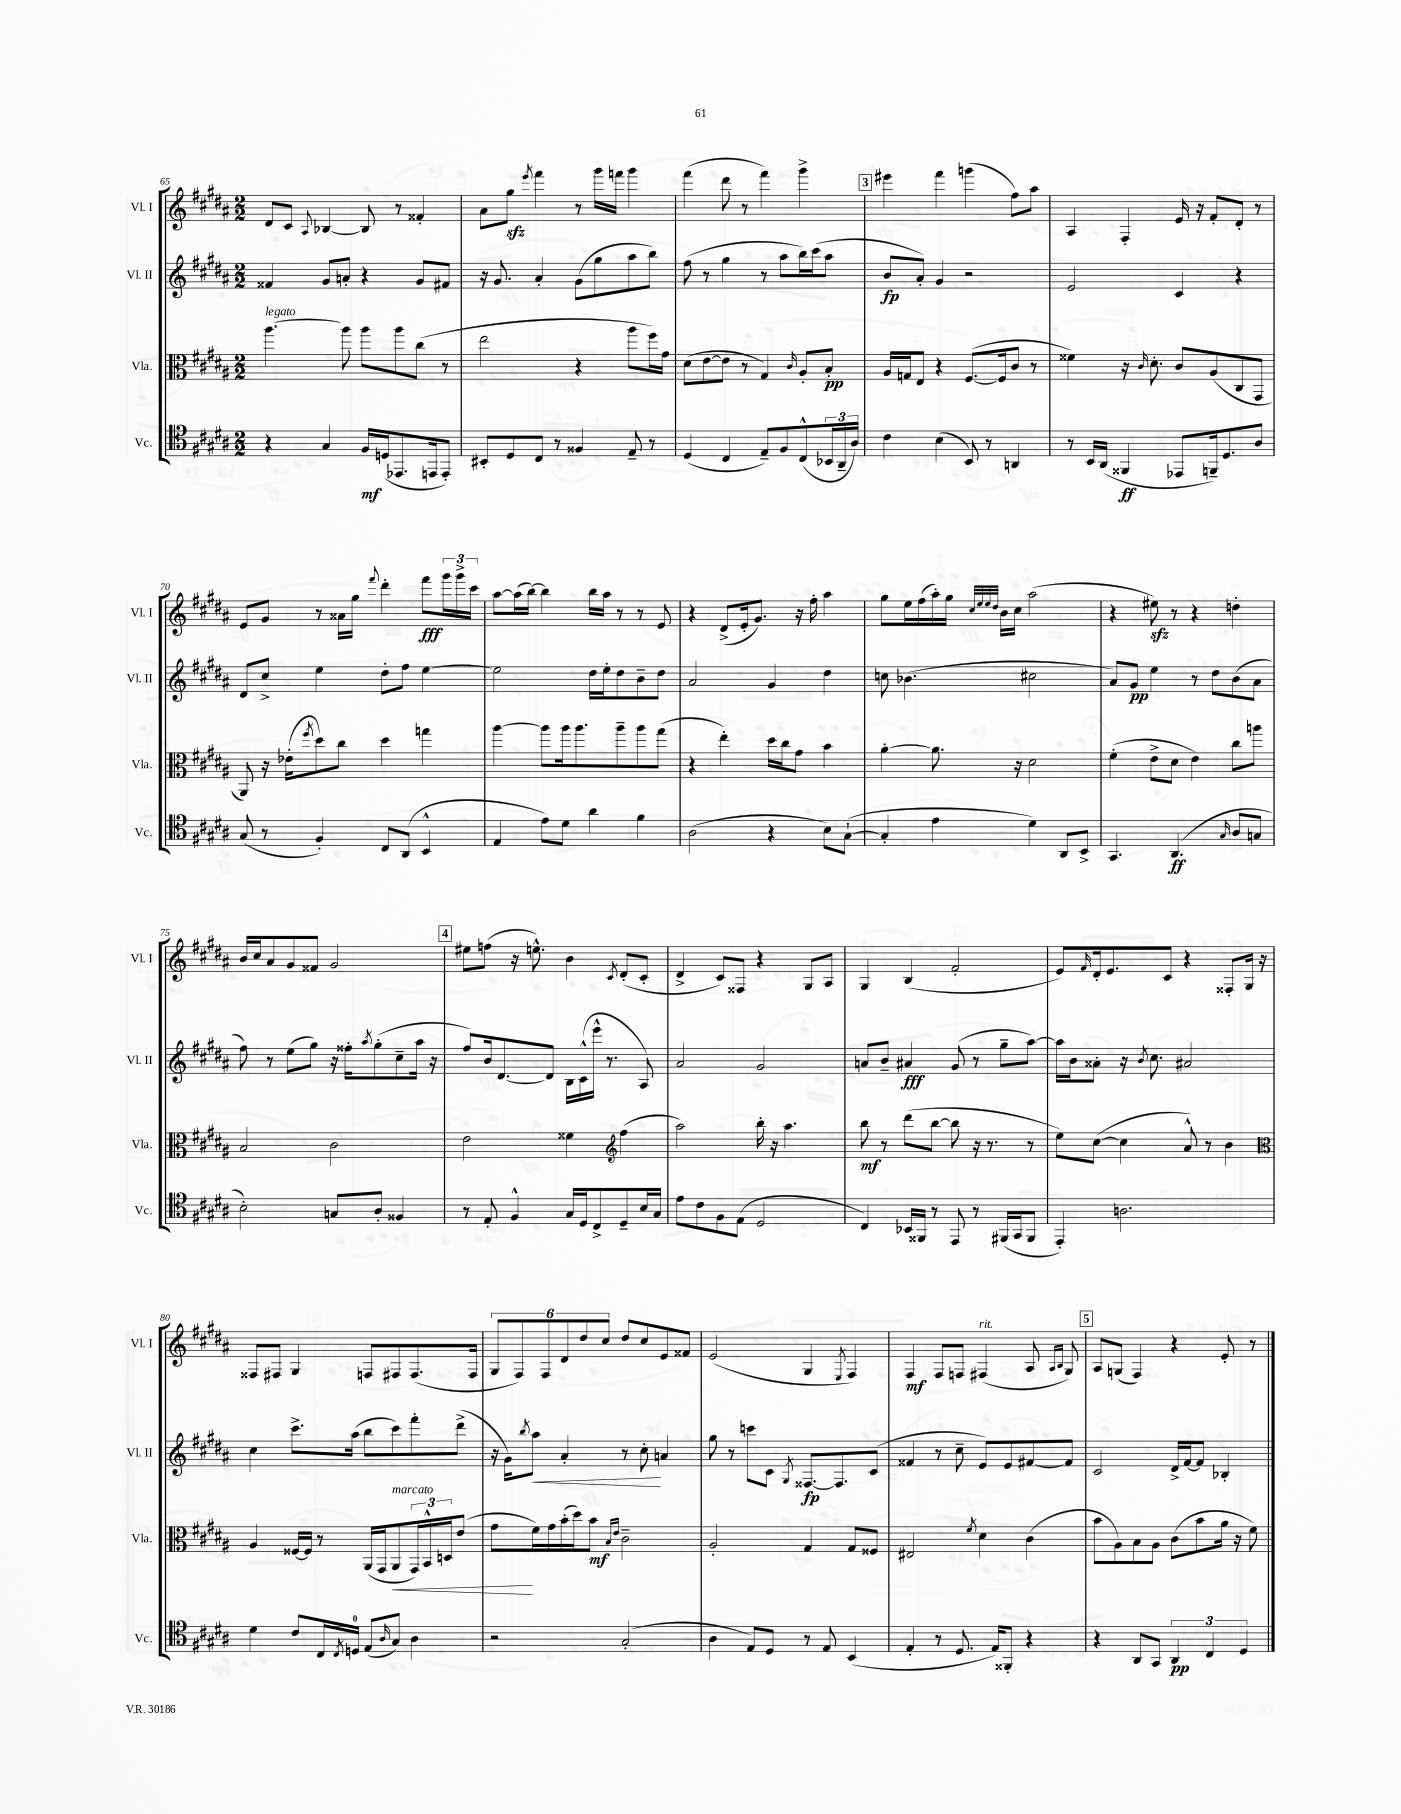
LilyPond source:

<<
\new StaffGroup <<
\new Staff = "s0" \with { instrumentName = "Vl. I" shortInstrumentName = "Vl. I" } {
    \clef treble \key b \major \numericTimeSignature \time 2/2
    dis'8 cis'8 \appoggiatura { ais8 } bes4~ bes8 r8 fisis'4-. |
    ais'8 gis''8\sfz \acciaccatura { e'''8 } fis'''4 r8 gis'''16 f'''16 gis'''4 |
    fis'''4( dis'''8 r8 fis'''4) gis'''4-> |
    \mark \markup { \box "3" } eis'''4 fis'''4 g'''4( fis''8) ais''8 |
    ais4 fis4-. e'16 r16 fis'8-. dis'8-. r8 |
    e'8 gis'8 r8 aisis'16 gis''16 \appoggiatura { fis'''8 } dis'''4-. fis'''8\fff \tuplet 3/2 { gis'''16 gis'''16-> cis'''16 } |
    ais''8~ ais''16( b''16~) b''4 b''16 ais''16 r8 r8 e'8 |
    r4 dis'8->( e'16-. gis'8.) r16 fis''16-. ais''4 |
    gis''8 e''16 fis''16( ais''16-.) gis''16 \grace { cis''32 e''32 e''32 dis''32 } b'16 cis''16 ais''2( |
    r4 eis''8\sfz) r8 r4 d''4-. |
    b'16 cis''16 ais'8 gis'8 fisis'8 gis'2 |
    \mark \markup { \box "4" } eis''8 f''8( r16 e''8.-^) b'4 \acciaccatura { cis'8 } dis'8-.( cis'8-. |
    dis'4-> cis'8) fisis8 r4 gis8 ais8 |
    gis4 b4( fis'2-. |
    e'8) \grace { fis'16 } dis'16-. e'8. cis'8 r4 fisis8-. gis16 r16 |
    fisis8 fis8 gis4 f8 fis8 fis8.( fis16 |
    \tuplet 6/4 { gis8 fis8) fis8 dis'8 dis''8 cis''8 } dis''8 cis''8 e'8 fisis'8 |
    e'2( gis4 \acciaccatura { e8 } fis4) |
    fis4\mf fis8 f8 fis4^\markup { \italic "rit." }( ais8 \grace { ais16 b16 } gis8) |
    \mark \markup { \box "5" } ais8 g8( fis4) r4 e'8-. r8 \bar "|." |
}
\new Staff = "s1" \with { instrumentName = "Vl. II" shortInstrumentName = "Vl. II" } {
    \clef treble \key b \major \numericTimeSignature \time 2/2
    fisis'4 gis'8 a'8-. r4 gis'8 fis'8 |
    r16 gis'8. ais'4-. gis'8( gis''8 ais''8 b''8) |
    fis''8( r8 gis''4 r8 ais''8 b''16) cis'''16( ais''8 |
    \mark \markup { \box "3" } b'8\fp ais'8-.) gis'4 r2 |
    e'2 cis'4 r4 |
    dis'8 cis''8-> e''4 dis''8-. fis''8 e''4~ |
    e''2 dis''16 e''16-. dis''8 b'8-- dis''8 |
    ais'2 gis'4 dis''4 |
    c''8 bes'4.( cis''2 |
    ais'8) gis'8\pp e''4 r8 dis''8 b'8( ais'8 |
    fis''8) r8 e''8( gis''8) r16 fisis''16-. \acciaccatura { ais''8 } gis''8-.( cis''8-- ais''16 r16 |
    \mark \markup { \box "4" } fis''8) b'16 dis'8.~ dis'8 b16 cis'16-^( e'''16-^ r8. ais8) |
    ais'2 gis'2 |
    a'8 b'8-- ais'4\fff gis'8( r8 gis''8-- ais''8~) |
    ais''16 b'16 aisis'8-. r16 \acciaccatura { b'8 } cis''8. ais'2 |
    cis''4 cis'''8.-> ais''16( b''8 cis'''8) fis'''8-. dis'''8->( |
    r16 gis'16) \acciaccatura { b''8 } ais''8\< ais'4-. r8 cis''8-.\! a'4 |
    gis''8 r8 c'''8 cis'8 \acciaccatura { gis8 } fisis8.~\fp fisis8. cis'8( |
    fisis'4 r8 cis''8-- e'8) e'8 fis'8~ fis'8 |
    \mark \markup { \box "5" } cis'2 dis'16-> fis'16~ fis'8 bes4-. \bar "|." |
}
\new Staff = "s2" \with { instrumentName = "Vla." shortInstrumentName = "Vla." } {
    \clef alto \key b \major \numericTimeSignature \time 2/2
    ais''4.~^\markup { \italic "legato" } ais''8 ais''8 ais''8 cis''8( r8 |
    e''2 r4 ais''8 fis''16) gis'16 |
    dis'8( e'8~ e'8 r8 gis4) \grace { cis'16 } ais8-. b8-.\pp |
    \mark \markup { \box "3" } ais16 g16 e8 r4 fis8.~( fis16 cis'8 r8 |
    fisis'4) r16 \grace { cis'16 } dis'8.-. cis'8 ais8( cis8 gis,8 |
    ais,8) r16 ees'16-.( \acciaccatura { fis''8 } dis''8) cis''8 dis''4 g''4 |
    ais''4~ ais''8 ais''16 ais''8. ais''8-- ais''8 gis''8( |
    r4 e''4-.) dis''16 cis''16 gis'8 b'4 |
    ais'4~-. ais'8. r16 dis'2 |
    fis'4-.( e'8-> dis'8 e'4) cis''8 a''8 |
    b2 cis'2 |
    \mark \markup { \box "4" } e'2 fisis'4 \clef treble fis''4( |
    ais''2) b''16-. r16 ais''4. |
    b''8\mf r8 dis'''8( b''8~ b''8 r16 r8. r8 |
    e''8) cis''8~( cis''4 ais'8-^) r8 b'4 |
    \clef alto ais4 fisis16~ fisis16 r8 ais,16( gis,16 ais,8\<^\markup { \italic "marcato" } \tuplet 3/2 { gis,16) b,16-^ d16 } e'8( |
    gis'8\! fis'16) gis'16 b'16-.( dis''16) b'8\mf \grace { b16 e'16 } cis'2-- |
    ais2-. gis4 gis8 fisis8 |
    eis2 \acciaccatura { fis'8 } dis'4 cis'4( |
    \mark \markup { \box "5" } b'8 ais8) b8 ais8 cis'8( b'8 ais'16 r16 fis'8) \bar "|." |
}
\new Staff = "s3" \with { instrumentName = "Vc." shortInstrumentName = "Vc." } {
    \clef tenor \key b \major \numericTimeSignature \time 2/2
    r4 gis4 fis16\mf d16( ees,8. e,16 e,8-.) |
    bis,8-. dis8 cis8 r8 fisis4 e8-- r8 |
    dis4( cis4 e8--) fis8 cis8-^( \tuplet 3/2 { bes,16 ais,16-- ais16) } |
    \mark \markup { \box "3" } cis'4 b4( b,8) r8 a,4 |
    r8 b,16 ais,16( fisis,4\ff ees,8 f,16--) dis8. ais8 |
    gis8( r8 fis4-.) cis8 ais,8( b,4-^ |
    e4 e'8) dis'8 ais'4 fis'4 |
    ais2( r4 b8) gis8~-!( |
    gis4-. e'4 dis'4) ais,8 b,8-> |
    gis,4. ais,4.\ff( \grace { gis16 } ais8 g8 |
    b2-.) g8 ais8-. fisis4 |
    \mark \markup { \box "4" } r8 e8-. fis4-^ gis16 dis16 cis8-> dis8-- b16 gis16 |
    e'8 cis'8 fis8 e8( dis2 |
    cis4) bes,16 fisis,16 r8 e,8 r8 fis,16( gis,16 fis,8 |
    e,4-.) a2. |
    dis'4 cis'8 cis16 \acciaccatura { cis8 } d16-0 e8( \grace { ais16 } gis8) ais4 |
    r2 gis2-.( |
    ais4 e8) dis8 r8 e8 b,4( |
    e4-. r8 dis8. e16) fisis,8-. r4 |
    \mark \markup { \box "5" } r4 ais,8 gis,8 \tuplet 3/2 { ais,4\pp cis4 dis4 } \bar "|." |
}
>>
>>
\layout { \context { \Score currentBarNumber = #65 } }
